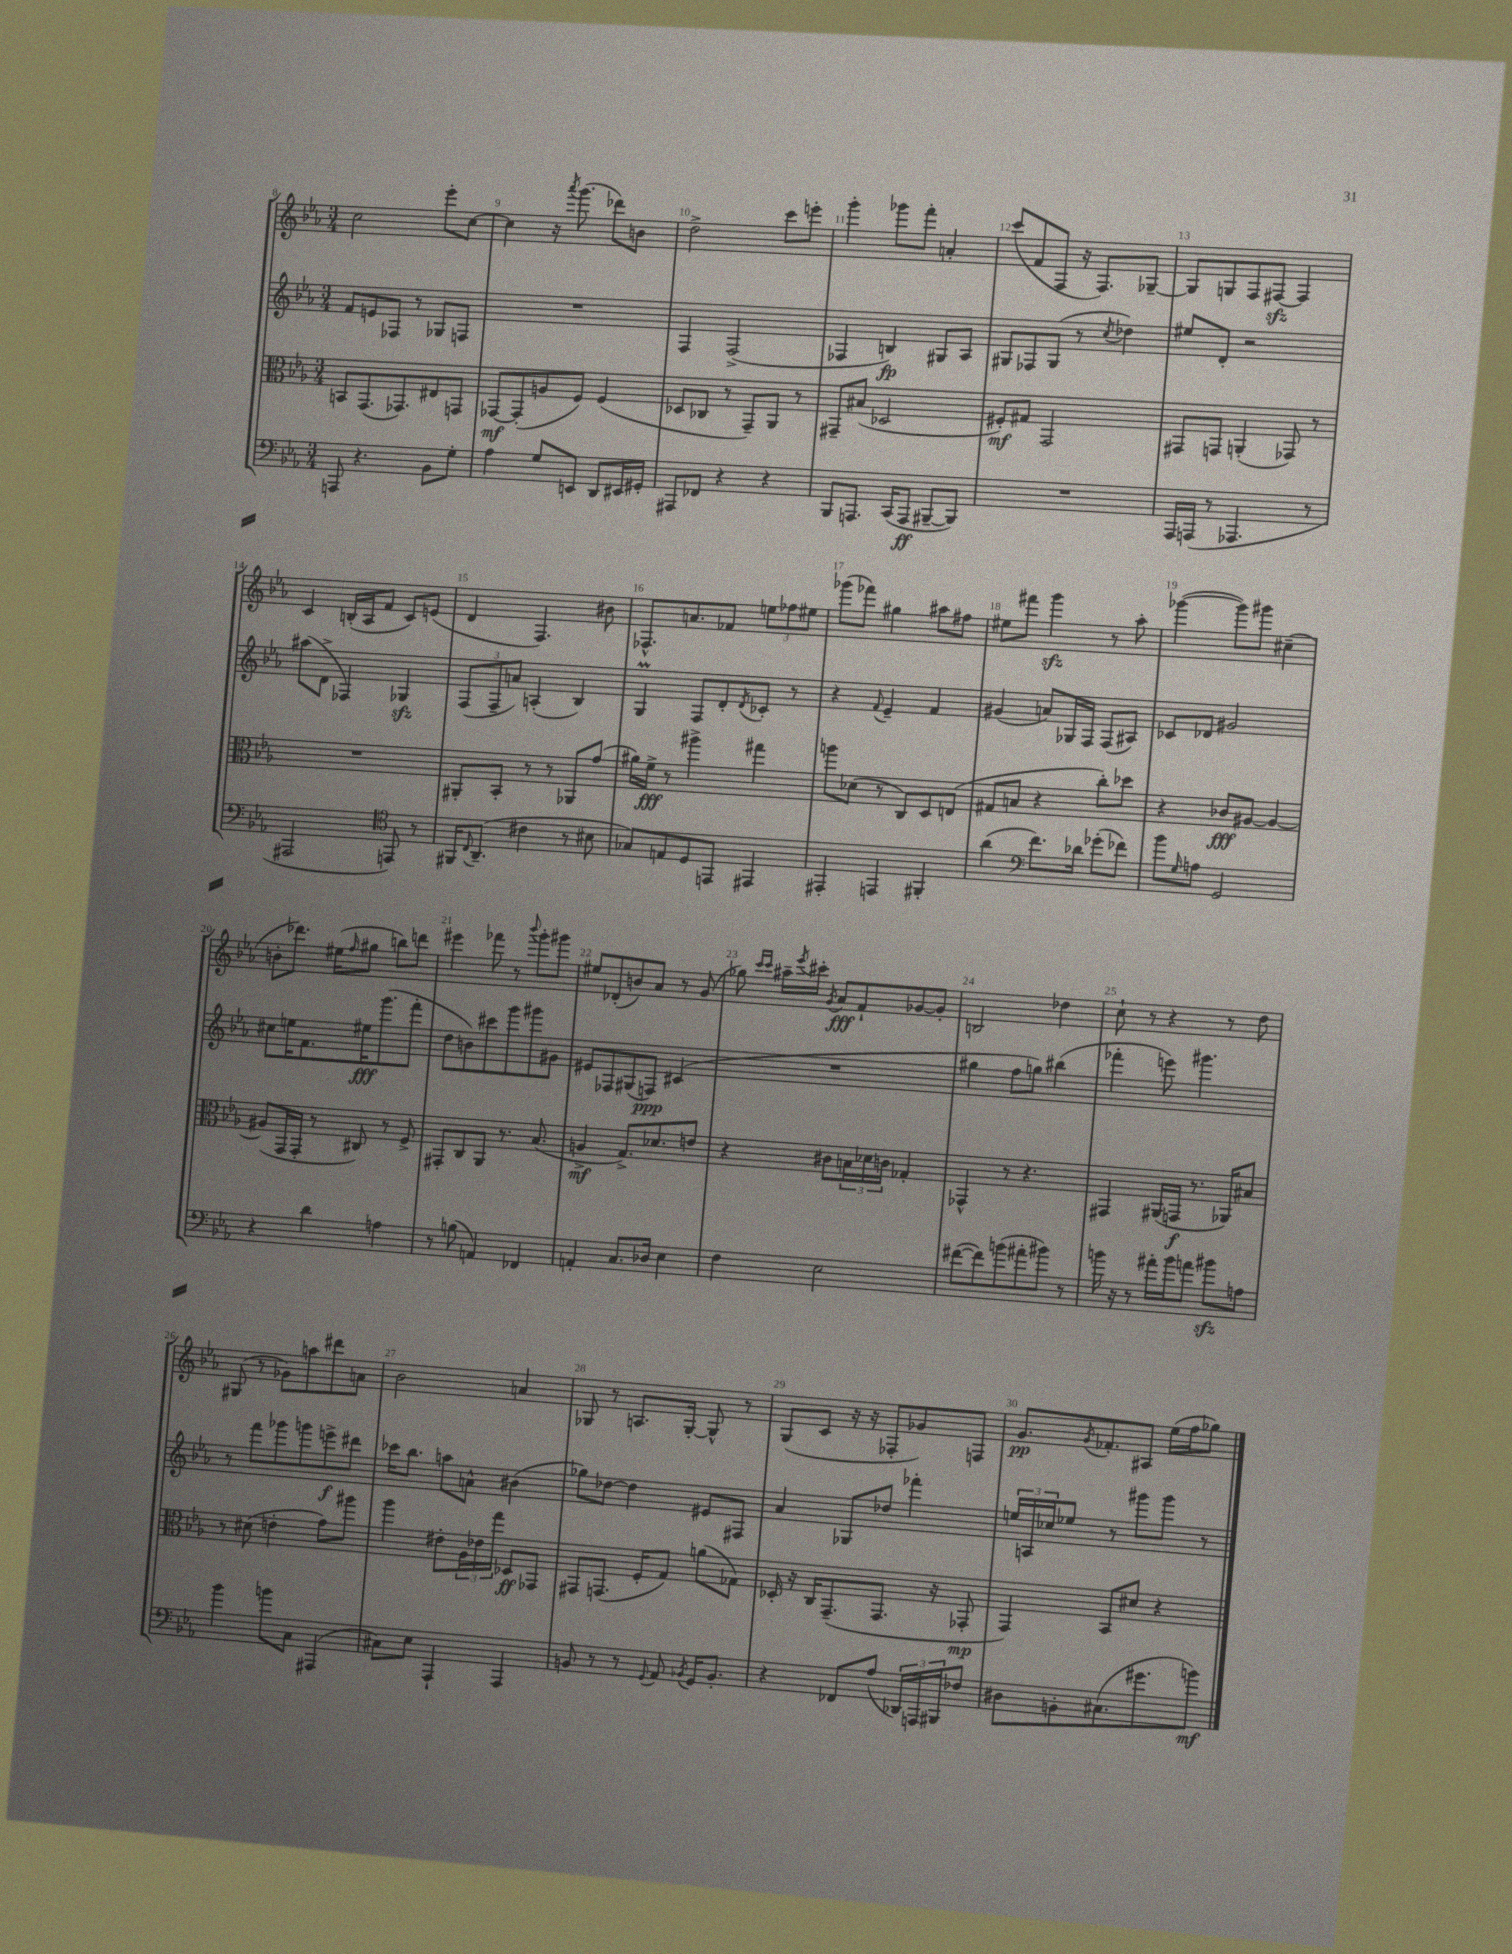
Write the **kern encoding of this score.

**kern	**kern	**kern	**kern
*staff4	*staff3	*staff2	*staff1
*clefF4	*clefC3	*clefG2	*clefG2
*k[b-e-a-]	*k[b-e-a-]	*k[b-e-a-]	*k[b-e-a-]
*M3/4	*M3/4	*M3/4	*M3/4
8AAA	8BB	8f	2cc
4.r	(8.GG	8e	.
.	.	8F-	.
.	8.GG-)	.	.
.	.	8r	.
8BB-	8E#	8G-	8eee-'
8G'	8GG	8F	[8cc
=	=	=	=
4A-	[8GG-	2.r	4cc]
.	(8GG-']	.	.
8G	8A	.	16r
.	.	.	8qaaa-
.	.	.	(8.ggg
8EE	8F)	.	.
8DD	(4F	.	8ddd-)
16EE#	.	.	8b
16GG#'	.	.	.
=	=	=	=
8AAA#	8D-	4F	2dd^
8FF-	8C-	.	.
4r	8r	(2F^	.
.	8GG~)	.	.
4r	8AA-	.	8ccc
.	8r	.	8eee'
=	=	=	=
8BBB-	8GG#~	4F-	4ggg'
8.AAA	(8B#	.	.
.	2D-	4B)	8ggg-
(16CC	.	.	.
8AAA	.	.	8fff'
[8BBB#~	.	8G#	4a'
8BBB#])	.	8A-	.
=	=	=	=
2.r	8F#')	8G#	(8ccc
.	8G#	8F-	8f
.	2GG	(8G#	8F
.	.	8r	16r
.	.	.	8.F)
.	.	8qcc	.
.	.	4dd-)	.
.	.	.	[8G-~
=	=	=	=
16AAA-	8GG#	8ee#	8G-]
(16AAA	.	.	.
8r	8GG	8d'	8G
4.AAA-	(4AA'	2r	8F
.	.	.	[8F#
.	8GG-)	.	4F#]
8r	8r	.	.
=	=	=	=
2AAA#	2.r	(8aa#	4c
.	.	8d^	.
.	.	4F-)	(16B'
.	.	.	16A-
.	.	.	8f
*clefC4	*	*	*
8EE)	.	4G-	8c)
8r	.	.	(8e
=	=	=	=
16FF#	8AA#'	(12F	4d
8qqC	.	.	.
(8.AA-~	.	.	.
.	.	12F~	.
.	8BB-'	.	.
.	.	12a)	.
4c#	8r	(4A'	4.F)
.	8r	.	.
8r	8AA-	4B-)	.
8B#	(8g	.	8b#
=	=	=	=
8G-)	16a#)	4G	8.F-^^
.	16f^	.	.
8E	8r	.	.
.	.	.	8.a
8D	4aa#^	8F	.
8EE	.	8d'	8f-
.	.	8qd	.
4EE#	4gg#	8c-'	12ee
.	.	.	12ff-
.	.	8r	.
.	.	.	12ee#
=	=	=	=
4EE#'	8aa	4r	(8ggg-
.	(8d-	.	8fff-)
.	.	8qqf	.
4EE	8r	4e-~	4gg#
.	8C)	.	.
4FF#'	8D	4f	8aa#
.	(8E	.	8ff#
=	=	=	=
(4a-	8G#	(4g#	8ee#
.	8B	.	8fff#
*clefF4	*	*	*
8.f)	4r	8a)	4ggg
.	.	16G-	.
16d-	.	16F	.
(8g-'	8cc')	(8F	8r
8f-)	8dd-	8A#)	8aa-'
=	=	=	=
8b-	4r	8c-	([4ggg-
16qqG	.	.	.
8A	.	8d-	.
2GG	8c-	2g#	8ggg-])
.	[8A#	.	8ggg#
.	4A#_	.	(4cc#~
=	=	=	=
4r	(8A#]	8cc#	8b'
.	16GG	16ee	8.ddd-)
.	16GG'	8.f	.
4d	8r	.	.
.	.	.	(16ee#
.	.	.	16qqff
.	8C#)	16ee#	8gg#
.	.	(8.ggg	.
4A	8r	.	8bb)
.	8F^	8fff'	8ddd
=	=	=	=
8r	8GG#'	8dd	4eee#
(8B	8C	8b)	.
4AA)	8AA-	8ccc#	8fff-
.	8.r	8ggg	8r
.	.	.	8qqbbb-
4FF-	.	8ggg#	8ggg'
.	(8.B-	.	.
.	.	8g#	8ggg#
=	=	=	=
4AA'	4A^	8e#	8ee#
.	.	8F-	(8d-'
8.C	8.G^)	(8G#	8b)
.	.	8F)	8a-
16D-	8.d-	.	.
4E-	.	(4c#	8r
.	8e	.	(8g
=	=	=	=
4F	4r	2.r	8gg-)
.	.	.	16qqccc
.	.	.	16qqccc
.	.	.	16aa#~
.	.	.	8qeee-
.	.	.	16ccc#'
.	.	.	8qg
2E-	8c#	.	8a-
.	24B	.	8f`
.	24d-	.	.
.	24c	.	.
.	4G-'	.	[8g-
.	.	.	8g-']
=	=	=	=
([8f#	4GG-^^	4gg#	2B
8f#])	.	.	.
(8b	8r	8ff	.
8a#'	4.r	8gg)	.
8b#)	.	(4bb#	4dd-
8r	.	.	.
=	=	=	=
16b	4GG#	4fff-'	8cc`
16r	.	.	.
8r	.	.	8r
16a#'	(16AA#	8eee)	4r
16b	16GG	.	.
8a	8.r	4.ggg#	.
8b#	.	.	8r
.	16AA-)	.	.
8A	8B#	.	8dd
=	=	=	=
4b-	8r	8r	(8G#
.	(8d#	8fff	8r
8b	4e'	8ggg-	8g-)
8C	.	8ggg	8aa
(4AAA#	8g)	8eee^	8ddd#
.	8aa#	8ddd#	8a
=	=	=	=
8C#)	4aa-	16ccc-	2b-
.	.	8.bb-	.
8E-	.	.	.
4AAA-`	8e#'	8aa	.
.	24A-	8a^^	.
.	24e-	.	.
.	24gg	.	.
4AAA-	8D-	(4b#	4a
.	8GG-	.	.
=	=	=	=
8BB	8GG#	8gg-)	8G-
8r	(8.GG	[8dd-	8r
8r	.	4dd-]	8.A
.	16F'	.	.
8qqGG	.	.	.
8AA-	8G)	.	.
.	.	.	[16G-'
8qBB-	.	.	.
16GG	(8a	8e#	8G-^^]
8.BB-'	.	.	.
.	8G-)	8F#	8r
=	=	=	=
4r	16D-'	4a-	(8G
.	16r	.	.
.	16C	.	8c
.	(8.GG~	.	.
8FF-	.	8G-	16r
.	.	.	16r
(8A-	8.GG	8dd-	8F-'
24DD-)	.	4fff-'	8g-)
24AAA	.	.	.
.	16r	.	.
24BBB#	.	.	.
8F-	8GG-'	.	8F
=	=	=	=
8D#	4GG)	24ee	8.g
.	.	24A	.
.	.	24cc-	.
8BB'	.	8ee-	.
.	.	.	8qg
.	.	.	8.f-'
(8.C#	8BB-	8r	.
.	8d#	8ggg#	8A#
8.g#	.	.	.
.	4r	8ggg#	(16ee-
.	.	.	16ff
8b)	.	8r	8gg-)
==	==	==	==
*-	*-	*-	*-
